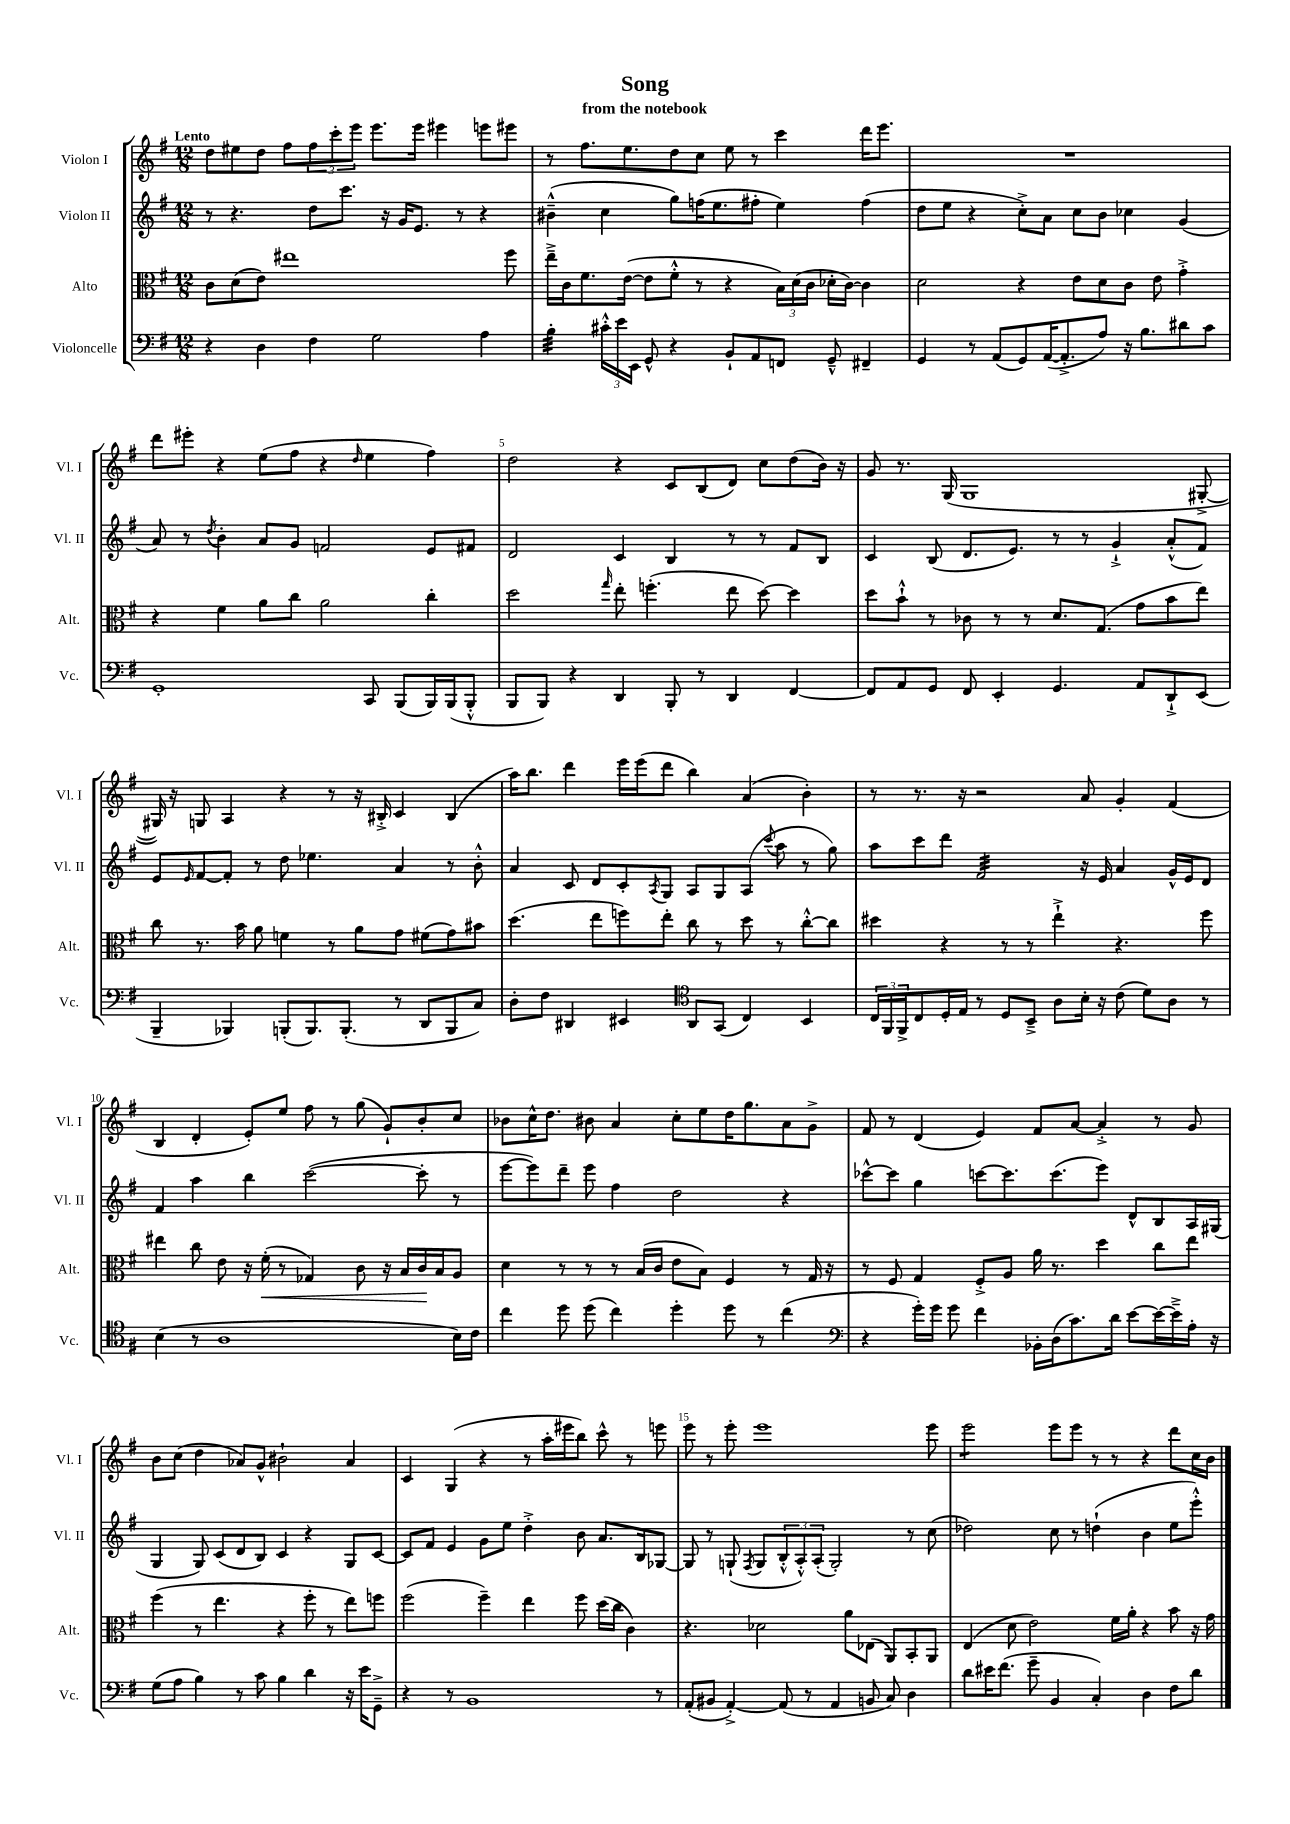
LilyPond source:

\header { title = "Song" subtitle = "from the notebook" }
<<
\new StaffGroup <<
\new Staff = "s0" \with { instrumentName = "Violon I" shortInstrumentName = "Vl. I" } {
    \clef treble \key g \major \numericTimeSignature \time 12/8 \tempo "Lento"
    d''8 eis''8 d''8 fis''8 \tuplet 3/2 { fis''8 c'''8-. e'''8 } e'''8. e'''16 eis'''4 e'''8 eis'''8 |
    r8 fis''8. e''8. d''8 c''8 e''8 r8 c'''4 d'''16 e'''8. |
    R1. |
    d'''8 eis'''8-. r4 e''8( fis''8 r4 \grace { d''16 } e''4 fis''4) |
    d''2 r4 c'8 b8( d'8) c''8 d''8( b'16) r16 |
    g'8 r8. g16( g1 gis8~-.-> |
    gis16) r16 g8 a4 r4 r8 r16 bis16-.-> c'4 bis4( |
    a''16) b''8. d'''4 e'''16 e'''16( d'''8 b''4) a'4( b'4-.) |
    r8 r8. r16 r2 a'8 g'4-. fis'4( |
    b4 d'4-. e'8-.) e''8 fis''8 r8 g''8( g'8-!) b'8-. c''8 |
    bes'8 c''16-^ d''8. bis'8 a'4 c''8-. e''8 d''16 g''8. a'8 g'8-> |
    fis'8 r8 d'4( e'4) fis'8 a'8~ a'4-.-> r8 g'8 |
    b'8 c''8( d''4 aes'8) g'8-^ bis'2-! aes'4 |
    c'4 g4( r4 r8 a''16-. eis'''16 b''8) c'''8-^ r8 e'''8 |
    e'''8 r8 e'''8-. e'''1 e'''8 |
    e'''2:8 e'''8 e'''8 r8 r8 r4 d'''8 c''16 b'16 \bar "|." |
}
\new Staff = "s1" \with { instrumentName = "Violon II" shortInstrumentName = "Vl. II" } {
    \clef treble \key g \major \numericTimeSignature \time 12/8
    r8 r4. d''8 c'''8. r16 g'16 e'8. r8 r4 |
    bis'4---^( c''4 g''8) f''16( e''8. fis''8-. e''4) fis''4( |
    d''8 e''8 r4 c''8-.->) a'8 c''8 b'8 ces''4 g'4( |
    a'8) r8 \acciaccatura { d''8 } b'4-. a'8 g'8 f'2 e'8 fis'8 |
    d'2 c'4 b4 r8 r8 fis'8 b8 |
    c'4 b8( d'8. e'8.) r8 r8 g'4-!-> a'8-.-^( fis'8) |
    e'8 \grace { e'16 } fis'8~ fis'8-. r8 d''8 ees''4. a'4 r8 b'8-.-^ |
    a'4 c'8 d'8 c'8-. \acciaccatura { a8 } g8 a8 g8 a8( \appoggiatura { c'''8 } a''8 r8 g''8) |
    a''8 c'''8 d'''8 fis'2:32 r16 e'16 a'4 g'16-^ e'16 d'8 |
    fis'4 a''4 b''4 c'''2~( c'''8-. r8 |
    e'''8~ e'''8) d'''8-- e'''8 fis''4 d''2 r4 |
    ces'''8~-^ ces'''8 g''4 c'''8~ c'''8. c'''8.( e'''8) d'8-^ b8 a16 gis16( |
    g4 g8) c'8( d'8 b8) c'4 r4 g8 c'8~ |
    c'8 fis'8 e'4 g'8 e''8 d''4-.-> b'8 a'8. b16 ges8~ |
    ges8 r8 g8-!( \acciaccatura { fis8 } g8 \tuplet 3/2 { b8-.-^ a8-.-^) a8-.( } g2-.) r8 c''8( |
    des''2) c''8 r8 d''4-!( b'4 e''8 e'''8-.-^) \bar "|." |
}
\new Staff = "s2" \with { instrumentName = "Alto" shortInstrumentName = "Alt." } {
    \clef alto \key g \major \numericTimeSignature \time 12/8
    c'8 d'8( e'8) eis''1 fis''8 |
    e''16---> c'16 fis'8. e'16~( e'8 fis'8-.-^ r8 r4 \tuplet 3/2 { b16) d'16( c'16 } des'16-. c'16~) c'4 |
    d'2 r4 e'8 d'8 c'8 e'8 g'4-.-> |
    r4 fis'4 a'8 c''8 a'2 c''4-. |
    d''2 \grace { g''16 } e''8-. f''4.-.( e''8 d''8~) d''4 |
    d''8 b'8-!-^ r8 ces'8 r8 r8 d'8. g8.( g'8 b'8 e''8) |
    c''8 r8. b'16 a'8 f'4 r8 a'8 g'8 fis'8( g'8) bis'8 |
    d''4.( e''8 f''8) e''8-. c''8 r8 d''8 r8 c''8~-.-^ c''8 |
    dis''4 r4 r8 r8 e''4-!-> r4. fis''8 |
    eis''4 c''8 e'8 r16 fis'16-.\<( r8 ges4) c'8 r16 b16 c'16\! b16 a8 |
    d'4 r8 r8 r8 b16( c'16 e'8 b8) fis4 r8 g16 r16 |
    r8 fis8 g4 fis8-.-> a8 a'16 r8. d''4 c''8 e''8 |
    fis''4( r8 e''4. r4 fis''8-. r8 e''8) f''8 |
    fis''2( fis''4--) e''4 fis''8 d''16( c''16 c'4) |
    r4. des'2 a'8 ees8( a,8) b,8-. a,8 |
    e4( d'8 e'2) fis'16 a'16-. r4 b'8 r16 g'16 \bar "|." |
}
\new Staff = "s3" \with { instrumentName = "Violoncelle" shortInstrumentName = "Vc." } {
    \clef bass \key g \major \numericTimeSignature \time 12/8
    r4 d4 fis4 g2 a4 |
    b4:32-. \tuplet 3/2 { cis'16-.-^ e'16 e,16 } g,8-^ r4 b,8-! a,8 f,8 g,8---^ fis,4-- |
    g,4 r8 a,8( g,8) a,16~( a,8.-.-> a8) r16 b8. dis'8 c'8 |
    g,1-. c,8 b,,8( b,,16) b,,16( b,,8-.-^ |
    b,,8 b,,8) r4 d,4 b,,8-. r8 d,4 fis,4~ |
    fis,8 a,8 g,8 fis,8 e,4-. g,4. a,8 d,8-!-> e,8( |
    b,,4-- bes,,4) b,,8-.( b,,8.) b,,8.-.( r8 d,8 b,,8 c8) |
    d8-. fis8 dis,4 eis,4 \clef tenor a,8 g,8( c4) b,4 |
    \tuplet 3/2 { c16 fis,16 fis,16-> } c8 d16-. e16 r8 d8 b,8---> a8 b16-. r16 c'8( d'8) a8 r8 |
    b4( r8 a1 b16) c'16 |
    c''4 d''8 d''8( c''4) d''4-. d''8 r8 c''4( |
    \clef bass r4 g'16-.) g'16 g'8 fis'4 bes,16-. d16( c'8.) d'16 e'8~ e'16~ e'16---> a16-. r16 |
    g8( a8 b4) r8 c'8 b4 d'4 r16 e'16 g,8---> |
    r4 r8 b,1 r8 |
    a,8-.( bis,8 a,4~-.->) a,8( r8 a,4 b,8 c8) d4 |
    d'8 eis'16 fis'8.( g'8-- b,4 c4-.) d4 fis8 d'8 \bar "|." |
}
>>
>>
\layout { \context { \Score \override BarNumber.break-visibility = ##(#f #t #t) barNumberVisibility = #(every-nth-bar-number-visible 5) } }
